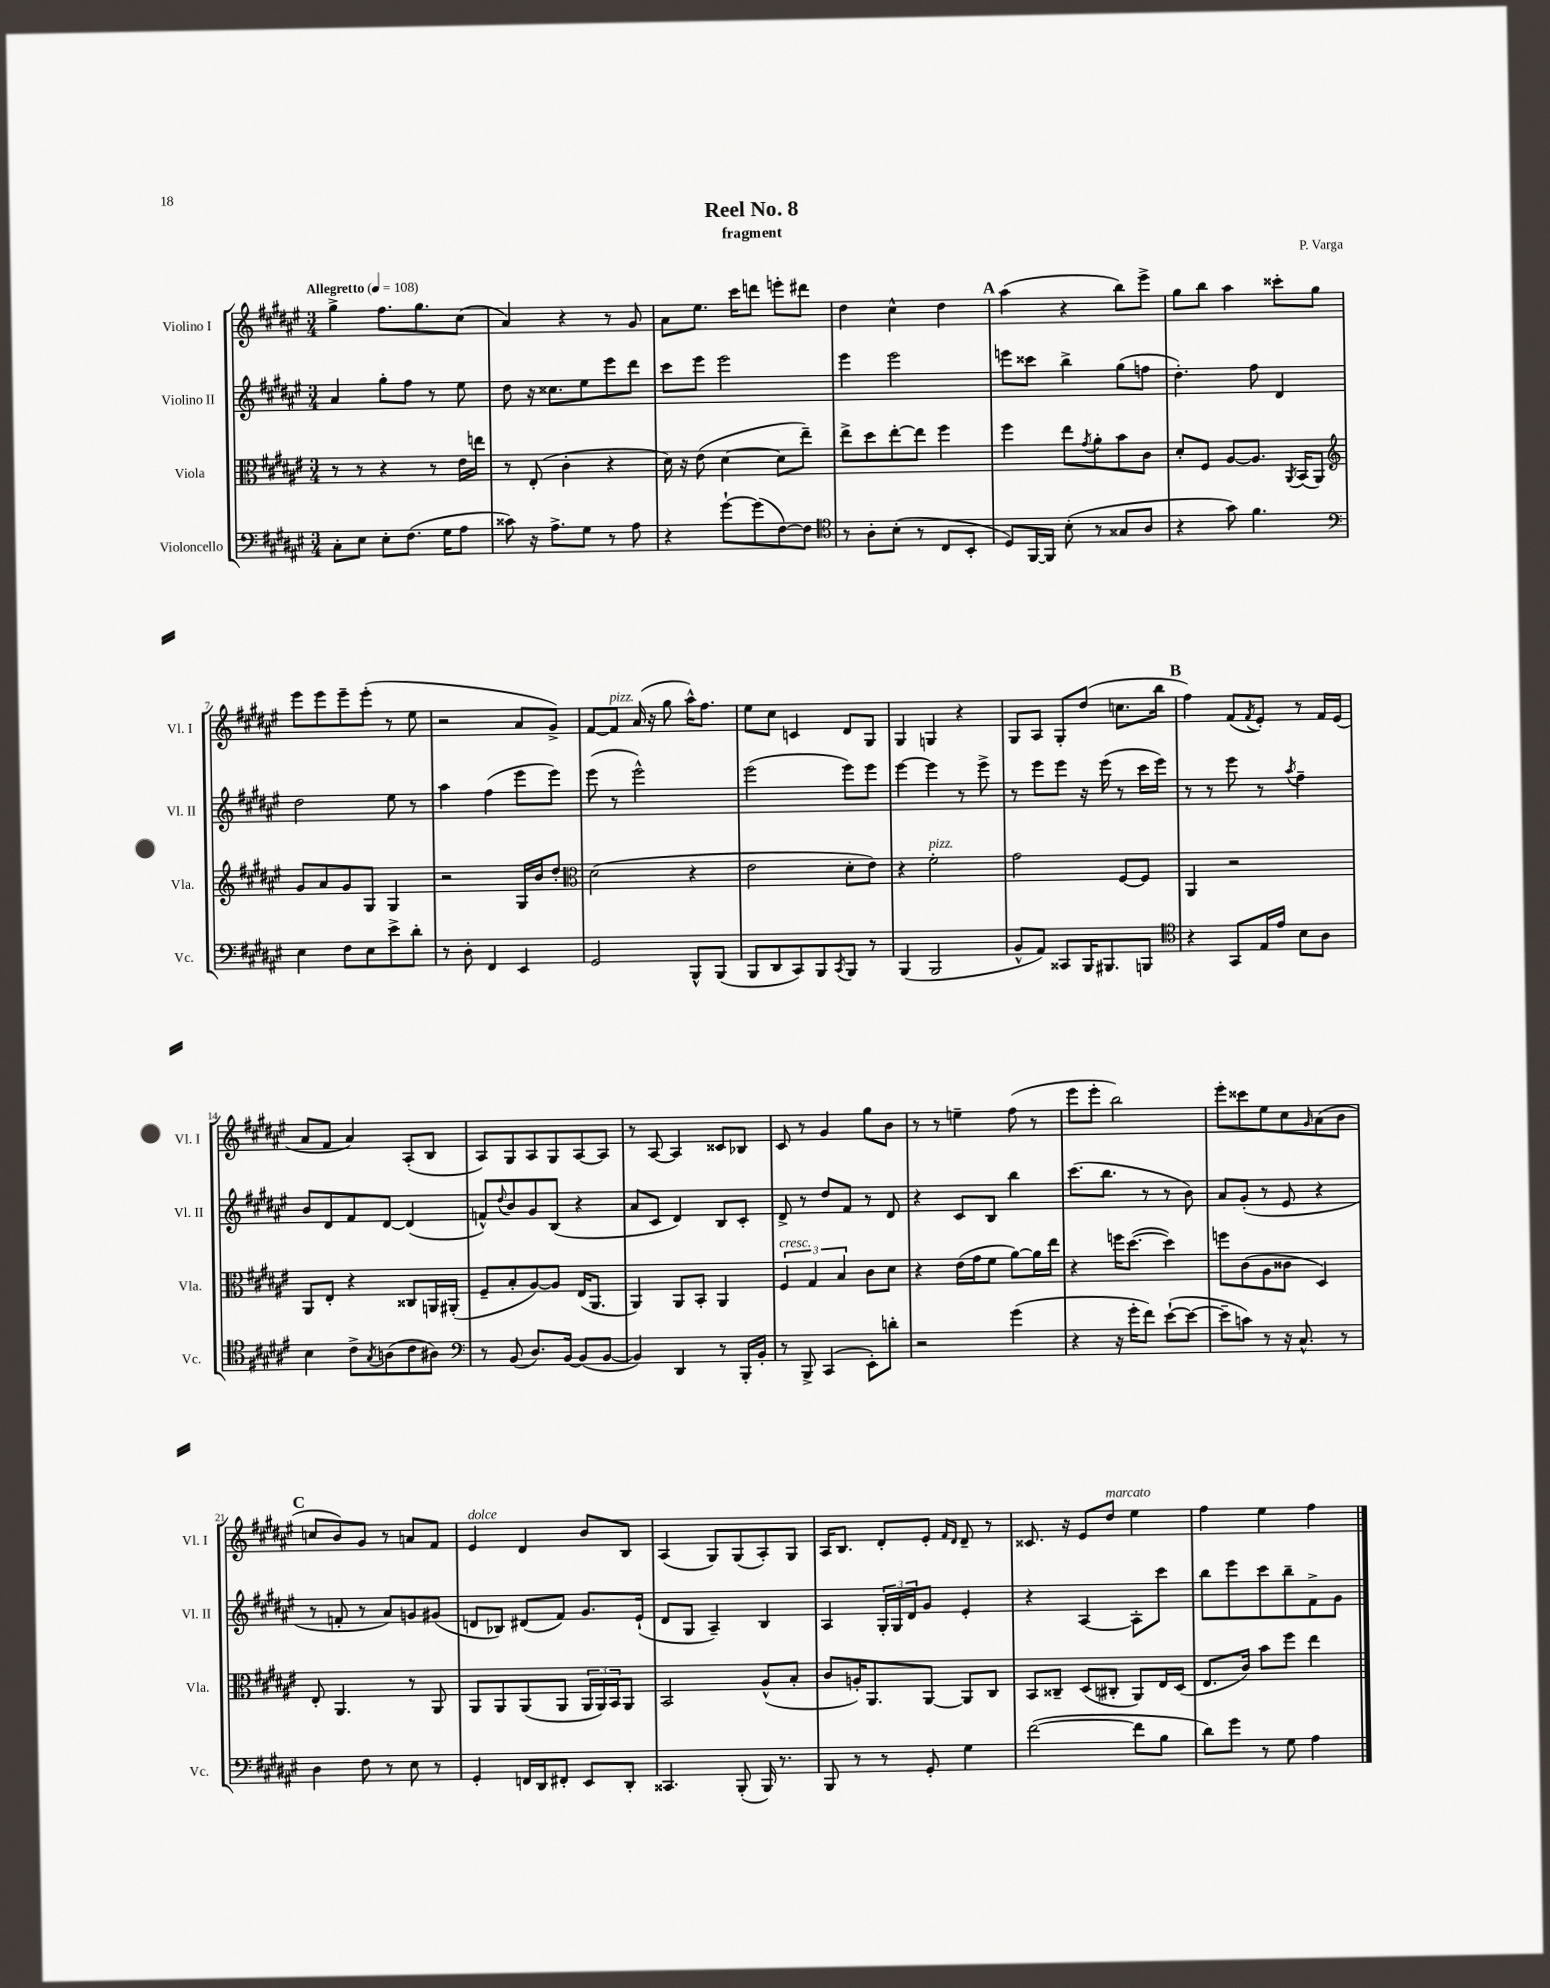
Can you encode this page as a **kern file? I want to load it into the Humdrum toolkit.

**kern	**kern	**kern	**kern
*staff4	*staff3	*staff2	*staff1
*clefF4	*clefC3	*clefG2	*clefG2
*k[f#c#g#d#a#e#]	*k[f#c#g#d#a#e#]	*k[f#c#g#d#a#e#]	*k[f#c#g#d#a#e#]
*M3/4	*M3/4	*M3/4	*M3/4
*MM108	*MM108	*MM108	*MM108
8C#'	8r	4a#	4gg#^
8E#	8r	.	.
8E#'	4r	8gg#'	8.ff#
(8.F#	.	8ff#	.
.	.	.	8.gg#
.	8r	8r	.
16G#	.	.	.
8A#	16e#	8ee#	(8cc#
.	16ee	.	.
=	=	=	=
8c##)	8r	8dd#	4a#)
16r	(8E#'	16r	.
8.A#^	.	8.cc##	.
.	4c#'	.	4r
8G#	.	8ee#	.
8r	4r	8eee#	8r
8A#	.	8ddd#	8g#
=	=	=	=
4r	16d#)	8ccc#	8a#
.	16r	.	.
.	(8e#	8eee#	8.ee#
[8g#`	[4d#	2eee#	.
.	.	.	16ccc#
(8g#]	.	.	8ddd
[8F#)	8d#]	.	8eee'
8F#]	8ee#~)	.	8ddd#
=	=	=	=
*clefC4	*	*	*
8r	8ee#^	4eee#	4dd#
8A#'	8dd#	.	.
(8B'	[8ee#'	2eee#	4cc#^^
8r	8ee#]	.	.
8C#	4ff#	.	4dd#
8BB'	.	.	.
=	=	=	=
8D#)	4ff#	8eee	(4aa#
[16FF#	.	8ccc##	.
16FF#]	.	.	.
(8B'	8ee#	4bb^	4r
.	8qg#	.	.
8r	8a#'	.	.
8G##	8b	(8gg#	8bb)
8A#	8c#	8ff	8eee#^
=	=	=	=
4r	8d#'	4.dd#')	8gg#
.	8F#	.	8bb
8g#)	[8A#	.	4aa#
4.f#	8.A#]	8ff#	.
.	.	4d#	8ccc##'
.	8qAA#	.	.
.	(16BB	.	.
.	8AA#)	.	8gg#
=	=	=	=
*clefF4	*clefG2	*	*
4E#	8g#	2dd#	8eee#
.	8a#	.	8eee#
8F#	8g#	.	8eee#~
8E#	8G#	.	(8eee#'
8e#^	4G#	8ee#	8r
8d#'	.	8r	8ee#
=	=	=	=
8r	2r	4aa#	2r
8D#'	.	.	.
4FF#	.	(4ff#	.
4EE#	16G#	8eee#	8a#
.	16b	.	.
.	8dd#'	8eee#)	8g#^)
=	=	=	=
*	*clefC3	*	*
2GG#	(2d#	(8eee#	[8f#
.	.	8r	8f#]
.	.	2eee#^^)	(16a#
.	.	.	16r
.	.	.	8gg#
8BBB^^	4r	.	16aa#^^)
.	.	.	8.ff#
(8BBB	.	.	.
=	=	=	=
8BBB	2e#	(2eee#	8ee#
8DD#	.	.	8cc#
8CC#)	.	.	4c
8BBB	.	.	.
8qCC#	.	.	.
8BBB	8d#'	8eee#)	8d#
8r	8e#)	8eee#	8G#
=	=	=	=
(4BBB	4r	[4eee#	4G#
2BBB	2f#'	4eee#]	4G
.	.	8r	4r
.	.	8eee#^	.
=	=	=	=
8BB^^	2g#	8r	8G#
8AA#)	.	8eee#	8A#
8CC##	.	8eee#	8G#'
16BBB	.	16r	(8dd#
8.BBB#	.	(16eee#	.
.	[8F#	8r	8.cc
8BBB	8F#]	16ccc#	.
.	.	16eee#)	16bb
=	=	=	=
*clefC4	*	*	*
4r	4AA#	8r	4ff#)
.	.	8r	.
8GG#	2r	8eee#	(8f#
.	.	.	8qf#
16E#	.	8r	8e#')
16e#	.	.	.
.	.	8qaa#	.
8B	.	4ff#~	8r
8A#	.	.	16f#
.	.	.	(16e#
=	=	=	=
4B	8AA#	8b	8a#
.	8E#'	8d#	8f#
8c#^	4r	8f#	4a#)
8qG#	.	.	.
(8A	.	[8d#	.
8c#	8C##	(4d#]	(8A#'
8A#)	16AA	.	8B
.	(16AA#'	.	.
=	=	=	=
*clefF4	*	*	*
8r	8F#~	8f^^)	8A#)
.	.	8qqdd#	.
(8BB	8B'	8b	8G#
8.D#)	[8A#)	8g#	8A#
.	8A#]	(8B	8G#
[16BB	.	.	.
(8BB]	(16E#	4r	[8A#
.	8.AA#	.	.
[8BB	.	.	8A#]
=	=	=	=
4BB])	4AA#)	8a#	8r
.	.	8c#	[8A#
4DD#	8AA#	4d#)	4A#]
.	8BB'	.	.
8r	4AA#	8B	8c##
16BBB'	.	8c#'	8B-
16BB'	.	.	.
=	=	=	=
8r	6F#	8d#^	8c#
8BBB^	.	8r	8r
.	6G#	.	.
(4CC#	.	8dd#	4g#
.	6B	.	.
.	.	8f#	.
8EE#')	8c#	8r	8gg#
8d'	8d#	8d#	8b
=	=	=	=
2r	4r	4r	8r
.	.	.	8r
.	(16e#	8c#	4ee~
.	16g#	.	.
.	8f#	8B	.
(4g#	[8a#)	4bb	(8ff#
.	16a#]	.	8r
.	16ee#	.	.
=	=	=	=
4r	4r	(8.ccc#	8eee#
.	.	.	8eee#'
.	.	8.bb	.
16r	16ff	.	2bb)
16g#'	([8.dd#	.	.
8f#)	.	8r	.
([8e#`	4dd#])	8r	.
8e#_	.	8b)	.
=	=	=	=
8e#~]	8ff	8a#	8eee#'
8c)	(8c#	(8g#'	8ccc##
8r	8A#	8r	8ee#
16r	8c##	8e#	8cc#
8.C#^^	.	.	.
.	.	.	16qqg#
.	4D#)	4r	(8a#
8r	.	.	8b
=	=	=	=
4D#	8E#'	8r	8cc
.	4.AA#	8f'	8b)
8F#	.	8r	8g#
8r	.	8a#)	8r
8E#	8r	8g	8a
8r	8AA#	(8g#	8f#
=	=	=	=
4GG#'	8AA#	8d	4e#
.	8AA#	8B-)	.
16FF	(8AA#	(8d#	4d#
16DD#	.	.	.
8FF#'	8AA#	8f#)	.
8EE#	24AA#	8.g#	8b
.	24AA#)	.	.
.	24BB	.	.
8DD#'	8AA#	.	8B
.	.	(16e#`	.
=	=	=	=
4.CC##	2BB	8d#	(4A#
.	.	8G#	.
.	.	4A#~)	8G#)
(8BBB'	.	.	(8G#
16BBB)	(8A#^^	4B	8A#')
8.r	.	.	.
.	8B'	.	8G#
=	=	=	=
8BBB	8c#	4A#	16A#
.	.	.	8.B
8r	16A')	.	.
.	8.AA#	.	.
8r	.	24G#'	8d#'
.	.	24G#	.
.	.	24d#	.
8GG#'	[8AA#	8g#	8e#'
.	.	.	16qqf#
.	.	.	16qqd#
4G#	8AA#]	4e#'	8d#~
.	8C#	.	8r
=	=	=	=
([2f#	8BB	4r	8.c##
.	8C##~	.	.
.	.	.	16r
.	(8D#	[4A#	8e#
.	8C#'	.	8dd#
8f#]	8AA#)	8A#']	4ee#
8B	16E#	8ccc#	.
.	(16D#	.	.
=	=	=	=
8d#)	8.E#	8bb	4ff#
8g#	.	8eee#	.
.	16c#)	.	.
8r	8b	8ccc#	4ee#
8G#	8ff#	8bb~	.
4A#	4ee#	8f#^	4ff#
.	.	8g#	.
==	==	==	==
*-	*-	*-	*-
